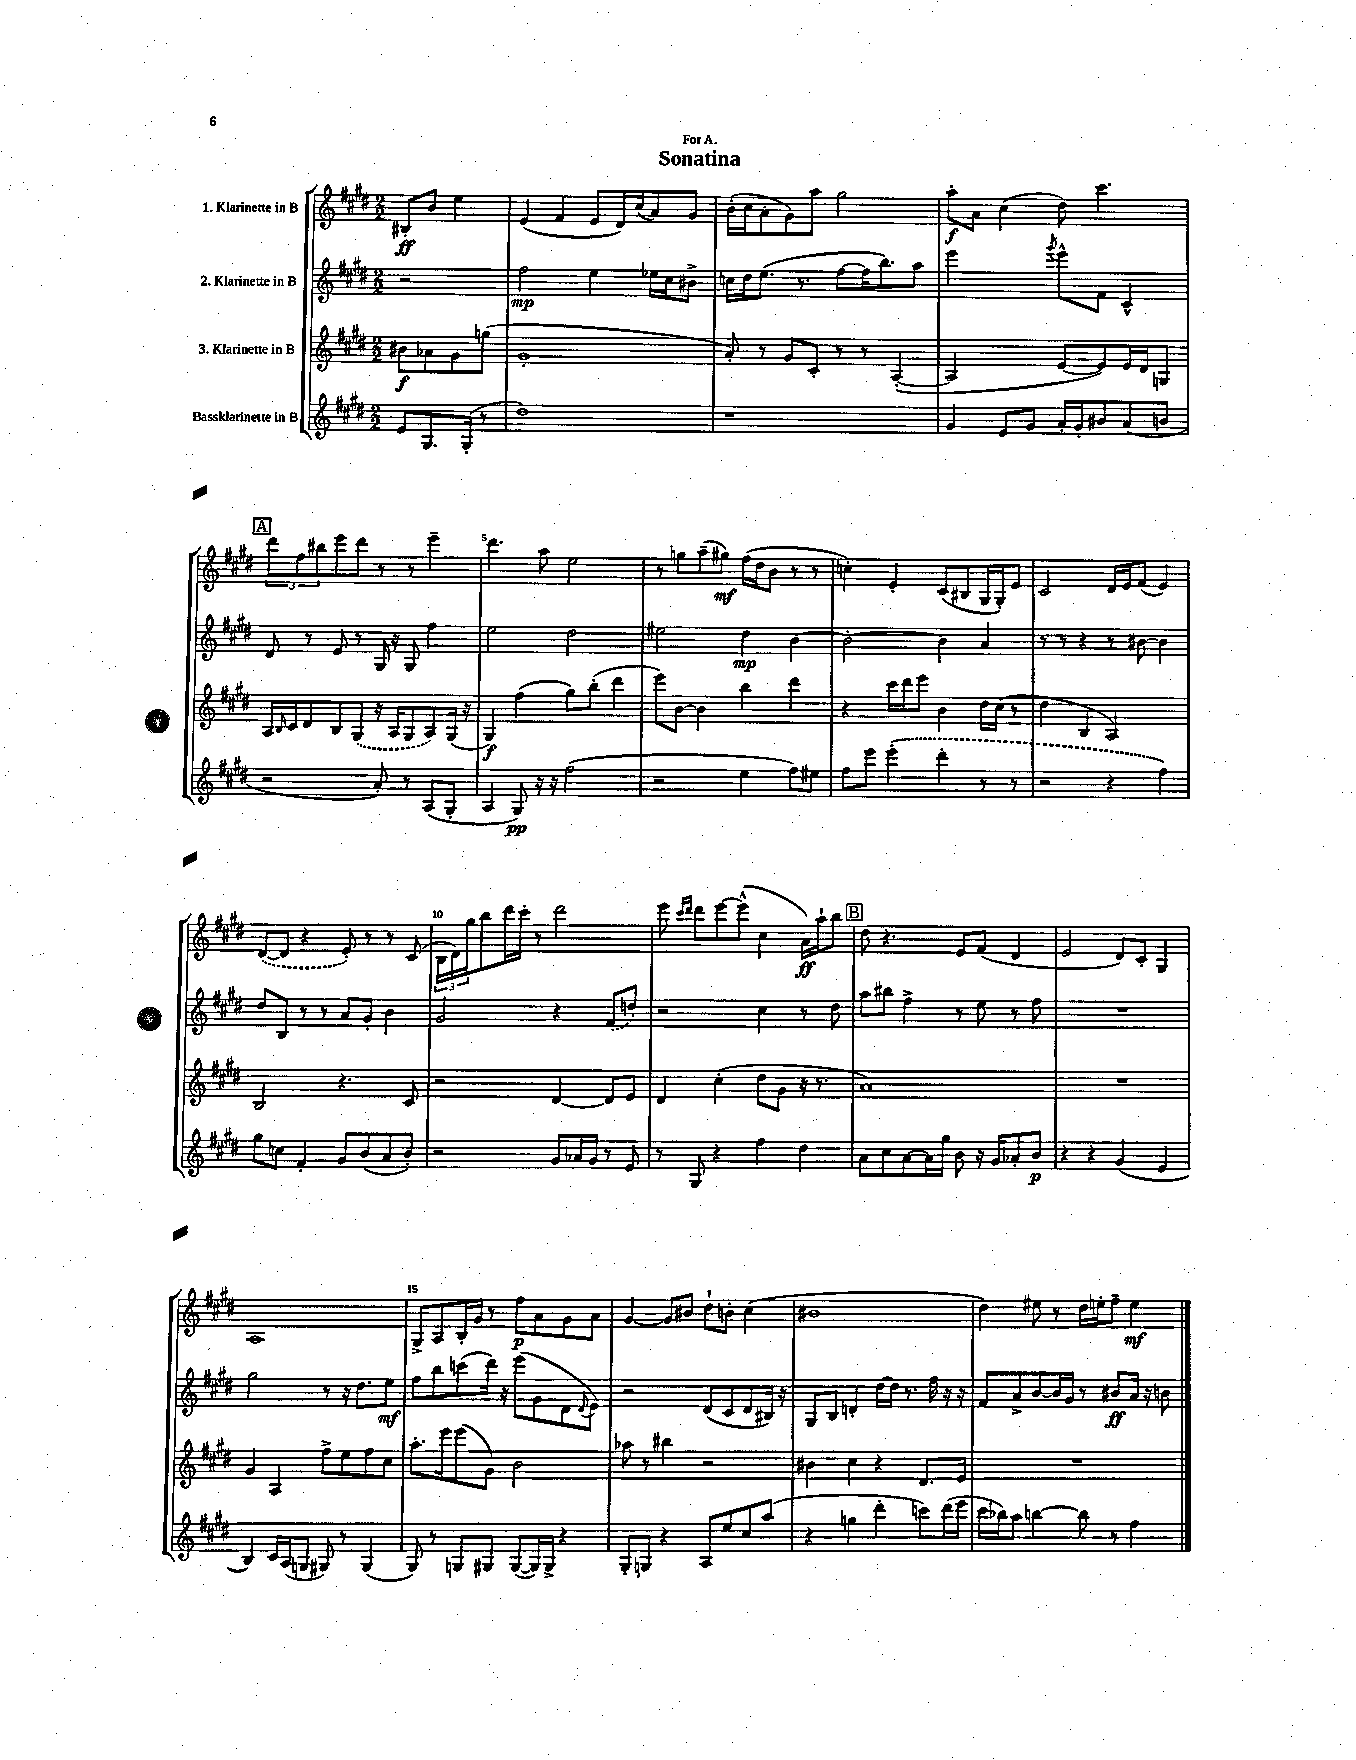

**kern	**dynam	**kern	**dynam	**kern	**dynam	**kern	**dynam
*part4	*part4	*part3	*part3	*part2	*part2	*part1	*part1
*staff4	*staff4	*staff3	*staff3	*staff2	*staff2	*staff1	*staff1
*I"Bassklarinette in B	*	*I"3. Klarinette in B	*	*I"2. Klarinette in B	*	*I"1. Klarinette in B	*
*clefG2	*	*clefG2	*	*clefG2	*	*clefG2	*
*k[f#c#g#d#]	*	*k[f#c#g#d#]	*	*k[f#c#g#d#]	*	*k[f#c#g#d#]	*
*M2/2	*	*M2/2	*	*M2/2	*	*M2/2	*
=	=	=	=	=	=	=	=
8e/L	.	8b#X\L	f	2r	.	8B#X'/L	ff
8.G#/	.	8a-X\	.	.	.	8b/J	.
.	.	8g#\	.	.	.	4ee\	.
(16G#'/Jk	.	.	.	.	.	.	.
8r	.	(8ggn\J	.	.	.	.	.
=1	=1	=1	=1	=1	=1	=1	=1
1dd#)	.	1g#'	.	2ff#\	mp	(4e/	.
.	.	.	.	.	.	4f#/	.
.	.	.	.	4ee\	.	8e/L	.
.	.	.	.	.	.	16d#/L)	.
.	.	.	.	.	.	(16cc#/J	.
.	.	.	.	16ee-X\LL	.	8a/)	.
.	.	.	.	16cc#\J	.	.	.
.	.	.	.	8b#X^\J	.	8g#/J	.
=2	=2	=2	=2	=2	=2	=2	=2
1r	.	8a'/)	.	16ccn\LL	.	(16b'\LL	.
.	.	.	.	16dd#\J	.	16cc#\J	.
.	.	8r	.	(8.ee\J	.	8a'\	.
.	.	8g#/L	.	.	.	8g#\)	.
.	.	.	.	8.r	.	.	.
.	.	8c#'/J	.	.	.	8aa\J	.
.	.	8r	.	[8ff#\L	.	2gg#\	.
.	.	8r	.	16ff#\K]	.	.	.
.	.	.	.	8.bb\)	.	.	.
.	.	([4A'/	.	.	.	.	.
.	.	.	.	8aa\J	.	.	.
=3	=3	=3	=3	=3	=3	=3	=3
4g#/	.	2A/]	.	2eee\	.	8aa'\L	f
.	.	.	.	.	.	8a\J	.
8e/L	.	.	.	.	.	(4cc#\	.
8g#/J	.	.	.	.	.	.	.
.	.	.	.	8qggg#/	.	.	.
16a'/LL	.	[8e/L	.	8eee^^\L	.	8dd#\)	.
16g#'/J	.	.	.	.	.	.	.
8b#X/	.	8e/])	.	8f#\J	.	4.ccc#\	.
(8a/	.	16e/L	.	4c#^^/	.	.	.
.	.	16d#/J	.	.	.	.	.
8bn/J	.	8Gn/J	.	.	.	.	.
!!LO:LB:g=z
!!LO:REH:place=s1:t=A
=4	=4	=4	=4	=4	=4	=4	=4
2r	.	16A/LL	.	8d#/	.	12ddd#\L	.
.	.	16qqB/	.	.	.	.	.
.	.	16c#/J	.	.	.	.	.
.	.	.	.	.	.	12ff#\	.
.	.	8d#/	.	8r	.	.	.
.	.	.	.	.	.	12bb#X\	.
.	.	8B/	.	8e/	.	8eee\	.
.	.	(8G#/J	.	8r	.	8ddd#\J	.
8a'/)	.	16r	.	16G#/	.	8r	.
.	.	16A/KL	.	16r	.	.	.
8r	.	8G#/	.	8G#/	.	8r	.
(8A/L	.	8A/)	.	4ff#\	.	4eee~\	.
8G#'/J	.	(16G#/Jk	.	.	.	.	.
.	.	16r	.	.	.	.	.
=5	=5	=5	=5	=5	=5	=5	=5
4A/	.	4G#/)	f	2ee\	.	4.ddd#\	.
8G#/)	pp	(4ff#\	.	.	.	.	.
16r	.	.	.	.	.	8aa\	.
16r	.	.	.	.	.	.	.
(2ff#\	.	8gg#\L)	.	2dd#\	.	2ee\	.
.	.	(8bb'\J	.	.	.	.	.
.	.	4ddd#\	.	.	.	.	.
=6	=6	=6	=6	=6	=6	=6	=6
2r	.	8eee\L)	.	2ee#X\	.	8r	.
.	.	[8b\J	.	.	.	8ggn\L	.
.	.	4b\]	.	.	.	(8aa~\	.
.	.	.	.	.	.	8gg#X\J)	mf
4ee\	.	4bb\	.	4dd#\	mp	(16ff#\LL	.
.	.	.	.	.	.	16dd#\J	.
.	.	.	.	.	.	8b\J	.
8ff#\L)	.	4ddd#\	.	[4b\	.	8r	.
8ee#X\J	.	.	.	.	.	8r	.
=7	=7	=7	=7	=7	=7	=7	=7
8ff#\L	.	4r	.	2b'\_	.	4ccn'\)	.
8eee\J	.	.	.	.	.	.	.
(4eee'\	.	16ccc#\LL	.	.	.	4e'/	.
.	.	16ddd#\J	.	.	.	.	.
.	.	8eee\J	.	.	.	.	.
4ddd#'\	.	4b\	.	4b\]	.	(8c#/L	.
.	.	.	.	.	.	8B#X/	.
8r	.	16dd#\LL	.	4a/	.	16G#/L	.
.	.	(16cc#\JJ	.	.	.	16G#'/J)	.
8r	.	8r	.	.	.	8e/J	.
=8	=8	=8	=8	=8	=8	=8	=8
2r	.	4dd#\	.	8r	.	2c#/	.
.	.	.	.	8r	.	.	.
.	.	4B/	.	4r	.	.	.
4r	.	2A/)	.	8r	.	16d#/LL	.
.	.	.	.	.	.	16e/J	.
.	.	.	.	[8b#X\	.	(8f#/J	.
4ff#\)	.	.	.	4b#\]	.	4e/)	.
!!LO:LB:g=z
=9	=9	=9	=9	=9	=9	=9	=9
8gg#\L	.	2B/	.	8dd#/L	.	([8d#/L	.
8ccn\J	.	.	.	8B/J	.	8d#/J]	.
4f#'/	.	.	.	8r	.	4r	.
.	.	.	.	8r	.	.	.
8g#/L	.	4.r	.	8a/L	.	8e'/)	.
(8b/	.	.	.	8g#'/J	.	8r	.
8a/	.	.	.	4b\	.	8r	.
8b'/J)	.	8c#/	.	.	.	(8c#/	.
=10	=10	=10	=10	=10	=10	=10	=10
2r	.	2r	.	2g#/	.	24B\LL	.
.	.	.	.	.	.	24d#\)	.
.	.	.	.	.	.	24gg#\J	.
.	.	.	.	.	.	8bb\	.
.	.	.	.	.	.	16ddd#\L	.
.	.	.	.	.	.	16ccc#'\JJ	.
.	.	.	.	.	.	8r	.
8g#/L	.	[4d#/	.	4r	.	2ddd#\	.
16a-X/L	.	.	.	.	.	.	.
16g#/JJ	.	.	.	.	.	.	.
8r	.	8d#/L]	.	(8f#/L	.	.	.
8e/	.	8e/J	.	8ddn/J)	.	.	.
=11	=11	=11	=11	=11	=11	=11	=11
8r	.	4d#/	.	2r	.	8eee\	.
.	.	.	.	.	.	16qqccc#/LL	.
.	.	.	.	.	.	16qqddd#/JJ	.
8G#/	.	.	.	.	.	8ddd#\L	.
4r	.	(4cc#'\	.	.	.	[8eee\	.
.	.	.	.	.	.	(8eee^^\J]	.
4ff#\	.	8dd#\L	.	4cc#\	.	4cc#\	.
.	.	8g#\J	.	.	.	.	.
4dd#\	.	16r	.	8r	.	16a\LL)	ff
.	.	8.r	.	.	.	16aa`\J	.
.	.	.	.	8dd#\	.	8bb\J	.
!!LO:REH:place=s1:t=B
=12	=12	=12	=12	=12	=12	=12	=12
8a\L	.	1a)	.	8aa\L	.	8dd#\	.
8cc#\	.	.	.	8bb#X\J	.	4.r	.
[8a\	.	.	.	4ff#^\	.	.	.
16a\L]	.	.	.	.	.	.	.
16gg#\JJ	.	.	.	.	.	.	.
8b\	.	.	.	8r	.	8e/L	.
16r	.	.	.	8ee\	.	(8f#/J	.
16g#/KL	.	.	.	.	.	.	.
8a-X'/	.	.	.	8r	.	4d#/	.
8b/J	p	.	.	8ff#\	.	.	.
=13	=13	=13	=13	=13	=13	=13	=13
4r	.	1r	.	1r	.	2e/	.
4r	.	.	.	.	.	.	.
(4g#/	.	.	.	.	.	8d#/L)	.
.	.	.	.	.	.	8c#'/J	.
4e/	.	.	.	.	.	4G#/	.
!!LO:LB:g=z
=14	=14	=14	=14	=14	=14	=14	=14
4B/)	.	4g#/	.	2gg#\	.	1A	.
16c#/LL	.	4A/	.	.	.	.	.
(16A/J	.	.	.	.	.	.	.
8Gn/J	.	.	.	.	.	.	.
8G#X/)	.	8ff#^\L	.	8r	.	.	.
8r	.	8ee\	.	16r	.	.	.
.	.	.	.	8.dd#\L	.	.	.
(4G#/	.	8ff#\	.	.	.	.	.
.	.	8cc#\J	.	8ee\J	mf	.	.
=15	=15	=15	=15	=15	=15	=15	=15
8G#/)	.	8.aa'\L	.	8ff#\L	.	8G#^/L	.
8r	.	.	.	8bb\	.	8A/	.
.	.	16eee\k	.	.	.	.	.
8Gn/L	.	(8eee\	.	(8cccn\	.	16B'/L	.
.	.	.	.	.	.	16g#/JJ	.
8G#X/J	.	8g#\J)	.	16ddd#\Jk)	.	8r	.
.	.	.	.	16r	.	.	.
([8G#/L	.	2b\	.	(8eee\L	.	8ff#\L	p
16G#/L])	.	.	.	8g#\	.	8a\	.
16G#^/JJ	.	.	.	.	.	.	.
4r	.	.	.	8d#\	.	8g#\	.
.	.	.	.	8qqd#/	.	.	.
.	.	.	.	8e\J)	.	8a\J	.
=16	=16	=16	=16	=16	=16	=16	=16
8G#'/L	.	8aa-X\	.	2r	.	[4g#/	.
8Gn/J	.	8r	.	.	.	.	.
4r	.	4bb#X\	.	.	.	8g#/L]	.
.	.	.	.	.	.	8b#X/J	.
8A/L	.	2r	.	(8d#/L	.	8dd#`\L	.
8ee/	.	.	.	8c#/	.	8bn'\J	.
8cc#/	.	.	.	8d#/	.	(4cc#\	.
(8aa/J	.	.	.	16B#X/Jk)	.	.	.
.	.	.	.	16r	.	.	.
=17	=17	=17	=17	=17	=17	=17	=17
4r	.	4b#X\	.	8G#/L	.	1b#X	.
.	.	.	.	8B/J	.	.	.
4ggn\	.	4cc#\	.	4dn'/	.	.	.
4ddd#'\	.	4r	.	[16dd#\LL	.	.	.
.	.	.	.	16dd#\JJ]	.	.	.
.	.	.	.	8.r	.	.	.
8cccn\L)	.	8.d#/L	.	.	.	.	.
.	.	.	.	16ff#\	.	.	.
(16ddd#\L	.	.	.	16r	.	.	.
16eee\JJ	.	16e/Jk	.	16r	.	.	.
=18	=18	=18	=18	=18	=18	=18	=18
16ccc#\LL	.	1r	.	8f#/L	.	4dd#\)	.
16bb-X\J)	.	.	.	.	.	.	.
8aa\J	.	.	.	8a^/	.	.	.
[4bbn\	.	.	.	[8b/	.	8ee#X\	.
.	.	.	.	16b/L]	.	8r	.
.	.	.	.	16g#/JJ	.	.	.
8bb\]	.	.	.	8r	.	16dd#\LL	.
.	.	.	.	.	.	16een'\J	.
8r	.	.	.	8b#X/L	ff	8ff#~\J	.
4ff#\	.	.	.	16a/Jk	.	4ee\	mf
.	.	.	.	16r	.	.	.
.	.	.	.	8bn\	.	.	.
==	==	==	==	==	==	==	==
*-	*-	*-	*-	*-	*-	*-	*-
